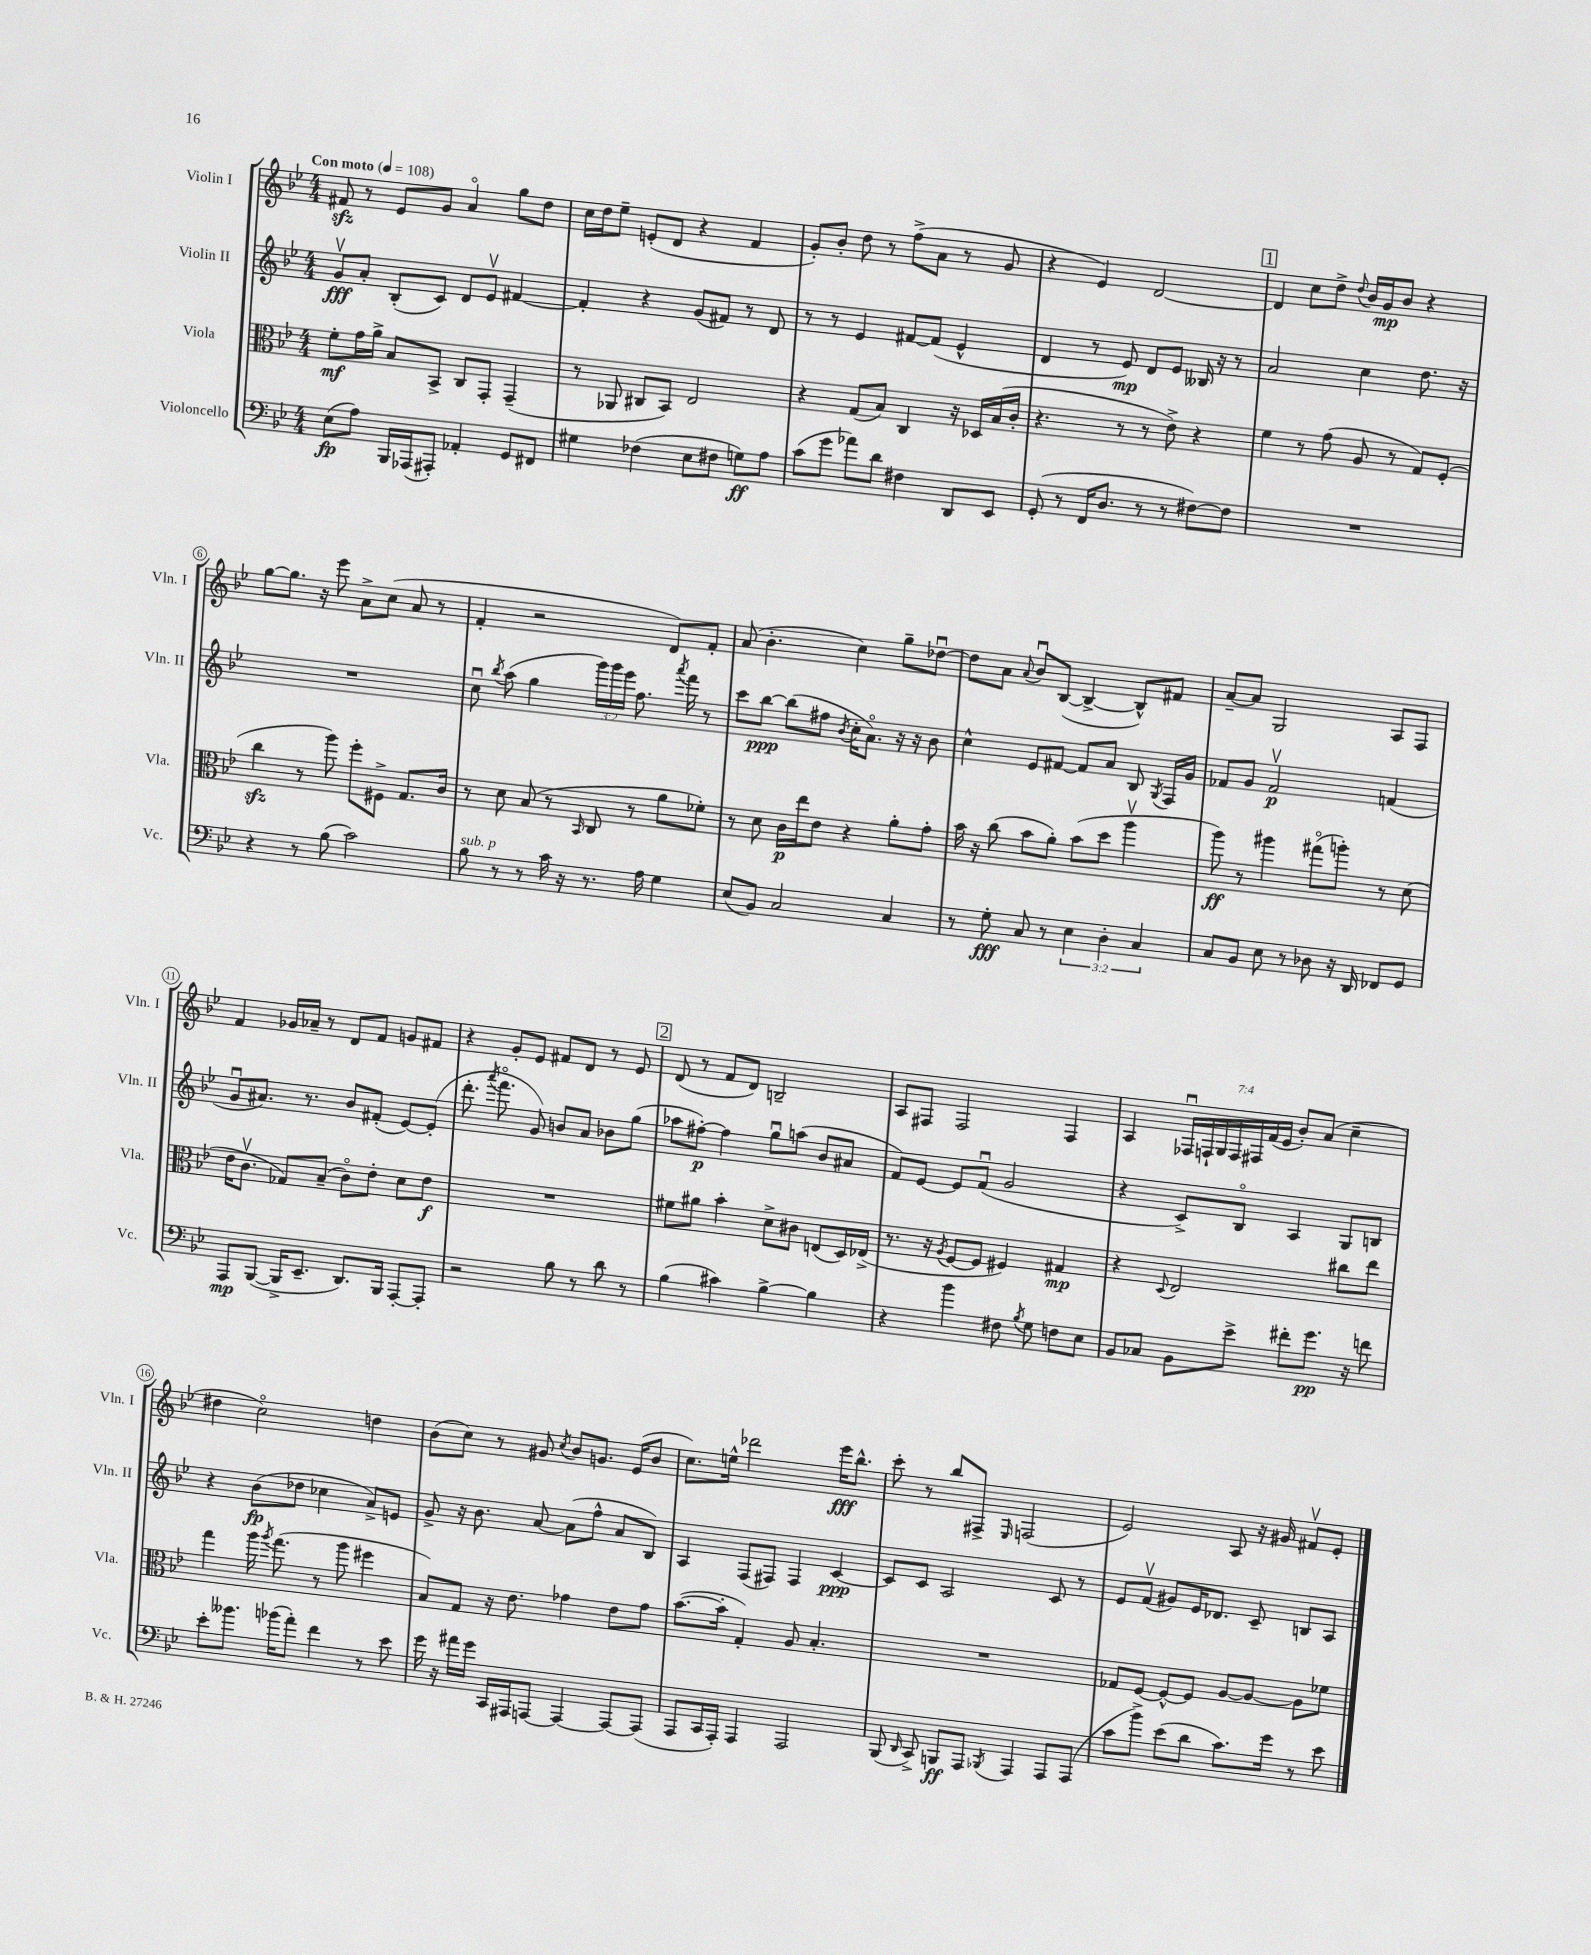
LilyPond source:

<<
\new StaffGroup <<
\new Staff = "s0" \with { instrumentName = "Violin I" shortInstrumentName = "Vln. I" } {
    \clef treble \key bes \major \numericTimeSignature \time 4/4 \override Staff.TupletNumber.text = #tuplet-number::calc-fraction-text \tempo "Con moto" 4 = 108
    \autoBeamOff fis'8\sfz r8 ees'8[ g'8] a'4\flageolet g''8[ d''8] |
    c''16[ d''16 ees''8]-- e'8[-.( d'8] r4 f'4 |
    g'8[-.) bes'8]-. d''8 r8 f''8[->( a'8] r8 g'8 |
    r4 ees'4) d'2~ |
    \mark \markup { \box "1" } d'4 c''8[ d''8]-> \appoggiatura { d''8 } bes'16[ g'16\mp bes'8] r4 |
    g''8[~ g''8.] r16 ees'''8 a'8[-> c''8]( a'8 r8 |
    f'4-. r2 d'8[) f'8]-. |
    a'8( bes'4.-. c''4) g''8[-- des''8]~\downbow |
    des''8[ a'8] \appoggiatura { a'8 } bes'8[\downbow bes8]~( bes4~-> bes8[-^) fis'8] |
    a'8[~-- a'8] g2 a8[ f8] |
    f'4 ges'16[ aes'16]-- r8 d'8[ f'8] g'8[ fis'8] |
    r4 g'8[-. ees'8] fis'8[ d'8] r8 ees'8 |
    \mark \markup { \box "2" } d'8( r8 f'8[ d'8]) b2-- |
    a8[ fis8] fis2 fis4 |
    a4 \tuplet 7/4 { fes16[\downbow f16-! g16 f16 fis16 f'16( ees'16] } bes'8[-.) a'8]( c''4-- |
    dis''4 c''2\flageolet) d''4 |
    bes'8[( c''8]) r8 gis'8 \acciaccatura { c''8 } bes'8[ g'8.] ees'16[( bes'8] |
    c''8.[) e''16]-^ des'''2 ees'''16[\fff bes''8.]-^ |
    c'''8-. r8 bes''8[ fis8]-> \grace { ees16 } f2( |
    ees'2) a8 r16 gis'16 fis'8[\upbow ees'8]-. \bar "|." |
}
\new Staff = "s1" \with { instrumentName = "Violin II" shortInstrumentName = "Vln. II" } {
    \clef treble \key bes \major \numericTimeSignature \time 4/4 \override Staff.TupletNumber.text = #tuplet-number::calc-fraction-text
    \autoBeamOff g'8[\upbow\fff a'8]-. bes8[-.( c'8]) d'8[ ees'8]\upbow fis'4~ |
    fis'4-. r4 g'8[( fis'8]) r8 d'8 |
    r8 r8 ees'4 fis'8[~ fis'8]( ees'4-^ |
    d'4 r8 ees'8\mp) d'8[ ees'8] beses16 r16 r8 |
    \mark \markup { \box "1" } a'2 c''4 d''8. r16 |
    R1 |
    c''8\downbow \acciaccatura { bes''8 } a''8( g''4 \tuplet 3/2 { g'''16[) g'''16 ees'''16] } f''8. \acciaccatura { a'''8 } f'''16 r8 |
    c'''8[ bes''8]~\ppp bes''8[( fis''8] \acciaccatura { bes'8 } c''16[-. a'8.]\flageolet) r16 r16 bes'8 |
    c''4-^ ees'8[ fis'8]~ fis'8[ a'8] bes8 \acciaccatura { g8 } f16[ g'16] |
    fes'8[ g'8] fes'2\upbow\p f'4( |
    g'8[\downbow ais'8.]) r8. bes'8[ fis'8]-.( ees'8[~) ees'8]-.( |
    d'''8.-. \acciaccatura { a'''8 } f'''8.\flageolet g'8) b'8[ a'8] bes'8[ g''8]( |
    \mark \markup { \box "2" } aes''8[ fis''8]~-.\p) fis''4 g''8[\downbow a''8]( bes'8[ ais'8] |
    f'8[) ees'8]~ ees'8[ f'8]\downbow( g'2 |
    r4 c'8[->) bes8]\flageolet a4 g8[ b8] |
    r4 bes'8[\fp( des''8] ces''4 a'8[->) e'8] |
    g'8-> r16 bes'8. a'8~ a'8[( f''8]-^ a'8[ bes8]) |
    a4 f8[( fis8]) fis4 c'4~\ppp |
    c'8[ c'8] a2 c'8 r8 |
    ees'8[ f'8]\upbow( gis'8[) ees'16 des'8.] c'8-- b8[ a8] \bar "|." |
}
\new Staff = "s2" \with { instrumentName = "Viola" shortInstrumentName = "Vla." } {
    \clef alto \key bes \major \numericTimeSignature \time 4/4
    \autoBeamOff f'8[-.\mf g'16 a'16]-> bes8[ bes,8]-> c8[ g,8]-. g,4--( |
    r8 aes,8 cis8[ bes,8]) ees2 |
    r4 g8[( bes8]) c4 r16 des16[ bes16( c'16]-. |
    r4. r8 r8 ees'8->) r4 |
    \mark \markup { \box "1" } f'4 r8 g'8( a8 r8 g8[) f8]-.( |
    c''4\sfz r8 a''8) f''8[-. fis8]-> g8.[ c'16] |
    r8 d'8 bes8( r8 \grace { bes,16 } c8 r8 a'8[ fes'8]-.) |
    r8 d'8 c'16[\p ees''16 ees'8] r4 a'8[-. g'8]-. |
    bes'16 r16 c''8( bes'8[ a'8]-.) bes'8[( d''8] a''4\upbow |
    a''8\ff) r8 ais''4 gis''8[\flageolet( a''8]-.) r8 d'8( |
    ees'16[ c'8.]\upbow ges8[) bes8]--( c'8[\flageolet) ees'8]-. d'8[ ees'8]\f |
    R1 |
    \mark \markup { \box "2" } fis'8[ ais'8] bes'4-. d'8[-> cis'8] e8[( d16) ees16]->( |
    r8. r16 \acciaccatura { a8 } f8[~ f8] fis4) gis4\mp |
    r4 \appoggiatura { d8 } ees2 cis''8[ ees''8] |
    g''4 a''16 \acciaccatura { a''8 } g''8.( r8 a''8 fis''4 |
    bes8[) g8] r16 ees'8. ges'4 ees'8[ ges'8] |
    bes'8.[~( bes'16]-. g4-.) a8 bes4.-. |
    R1 |
    ges8[ f8]~ f8[~-^ f8] a8[~ a8]~ a8[ fes'8] \bar "|." |
}
\new Staff = "s3" \with { instrumentName = "Violoncello" shortInstrumentName = "Vc." } {
    \clef bass \key bes \major \numericTimeSignature \time 4/4 \override Staff.TupletNumber.text = #tuplet-number::calc-fraction-text
    \autoBeamOff ees8[\fp( a8]) bes,,16[ aes,,16( ais,,8]-.) aes,4-. g,8[ fis,8] |
    gis4 fes4( ees8[ fis8] g8[\ff) a8] |
    c'8[( g'8] aes'8[) d'8] fis4 d,8[ ees,8] |
    g,8-.( r8 f,16[ d8.] r8 r8 fis8[~) fis8] |
    \mark \markup { \box "1" } R1 |
    r4 r8 bes8( c'2) |
    bes8^\markup { \italic "sub. p" } r8 r8 c'16 r16 r8. a16 g4 |
    ees8[( bes,8]) c2 c4 |
    r8 g8-.\fff c8 r8 \tuplet 3/2 { ees4 d4-. c4 } |
    c8[ bes,8] ees8 r8 des8 r16 d,16 fes,8[ g,8] |
    a,,8[\mp bes,,8]~( bes,,16[-> ees,8.]-- d,8.[) bes,,16] a,,8[~-. a,,8]-. |
    r2 bes8 r8 d'8 r8 |
    \mark \markup { \box "2" } bes4( cis'4) bes4~-> bes4 |
    r4 bes'4 fis8 \acciaccatura { bes8 } g8 f8[ ees8] |
    bes,8[ ces8] bes,8[ ees'8]-> fis'8[-. g'8.]\pp r16 f'8 |
    ees'8[-. beses'8.] bes'16[( a'8]-.) f'4 r8 ees'8 |
    g'16 r16 ais'16[ g'16] c,16[ ais,,16 a,,8]~ a,,4~ a,,8[~ a,,8]( |
    a,,8[ c,16 a,,16]-.) a,,4 a,,2 |
    bes,,8( \grace { d,16 } c,8->) b,,8[\ff a,,8] \acciaccatura { bes,,8 } a,,4 a,,8[ a,,8]( |
    c'8[ bes'8]->) ees'8[( d'8] c'8.[) g'16] r8 ees'8 \bar "|." |
}
>>
>>
\layout { \context { \Score \override BarNumber.stencil = #(make-stencil-circler 0.1 0.3 ly:text-interface::print) } }
